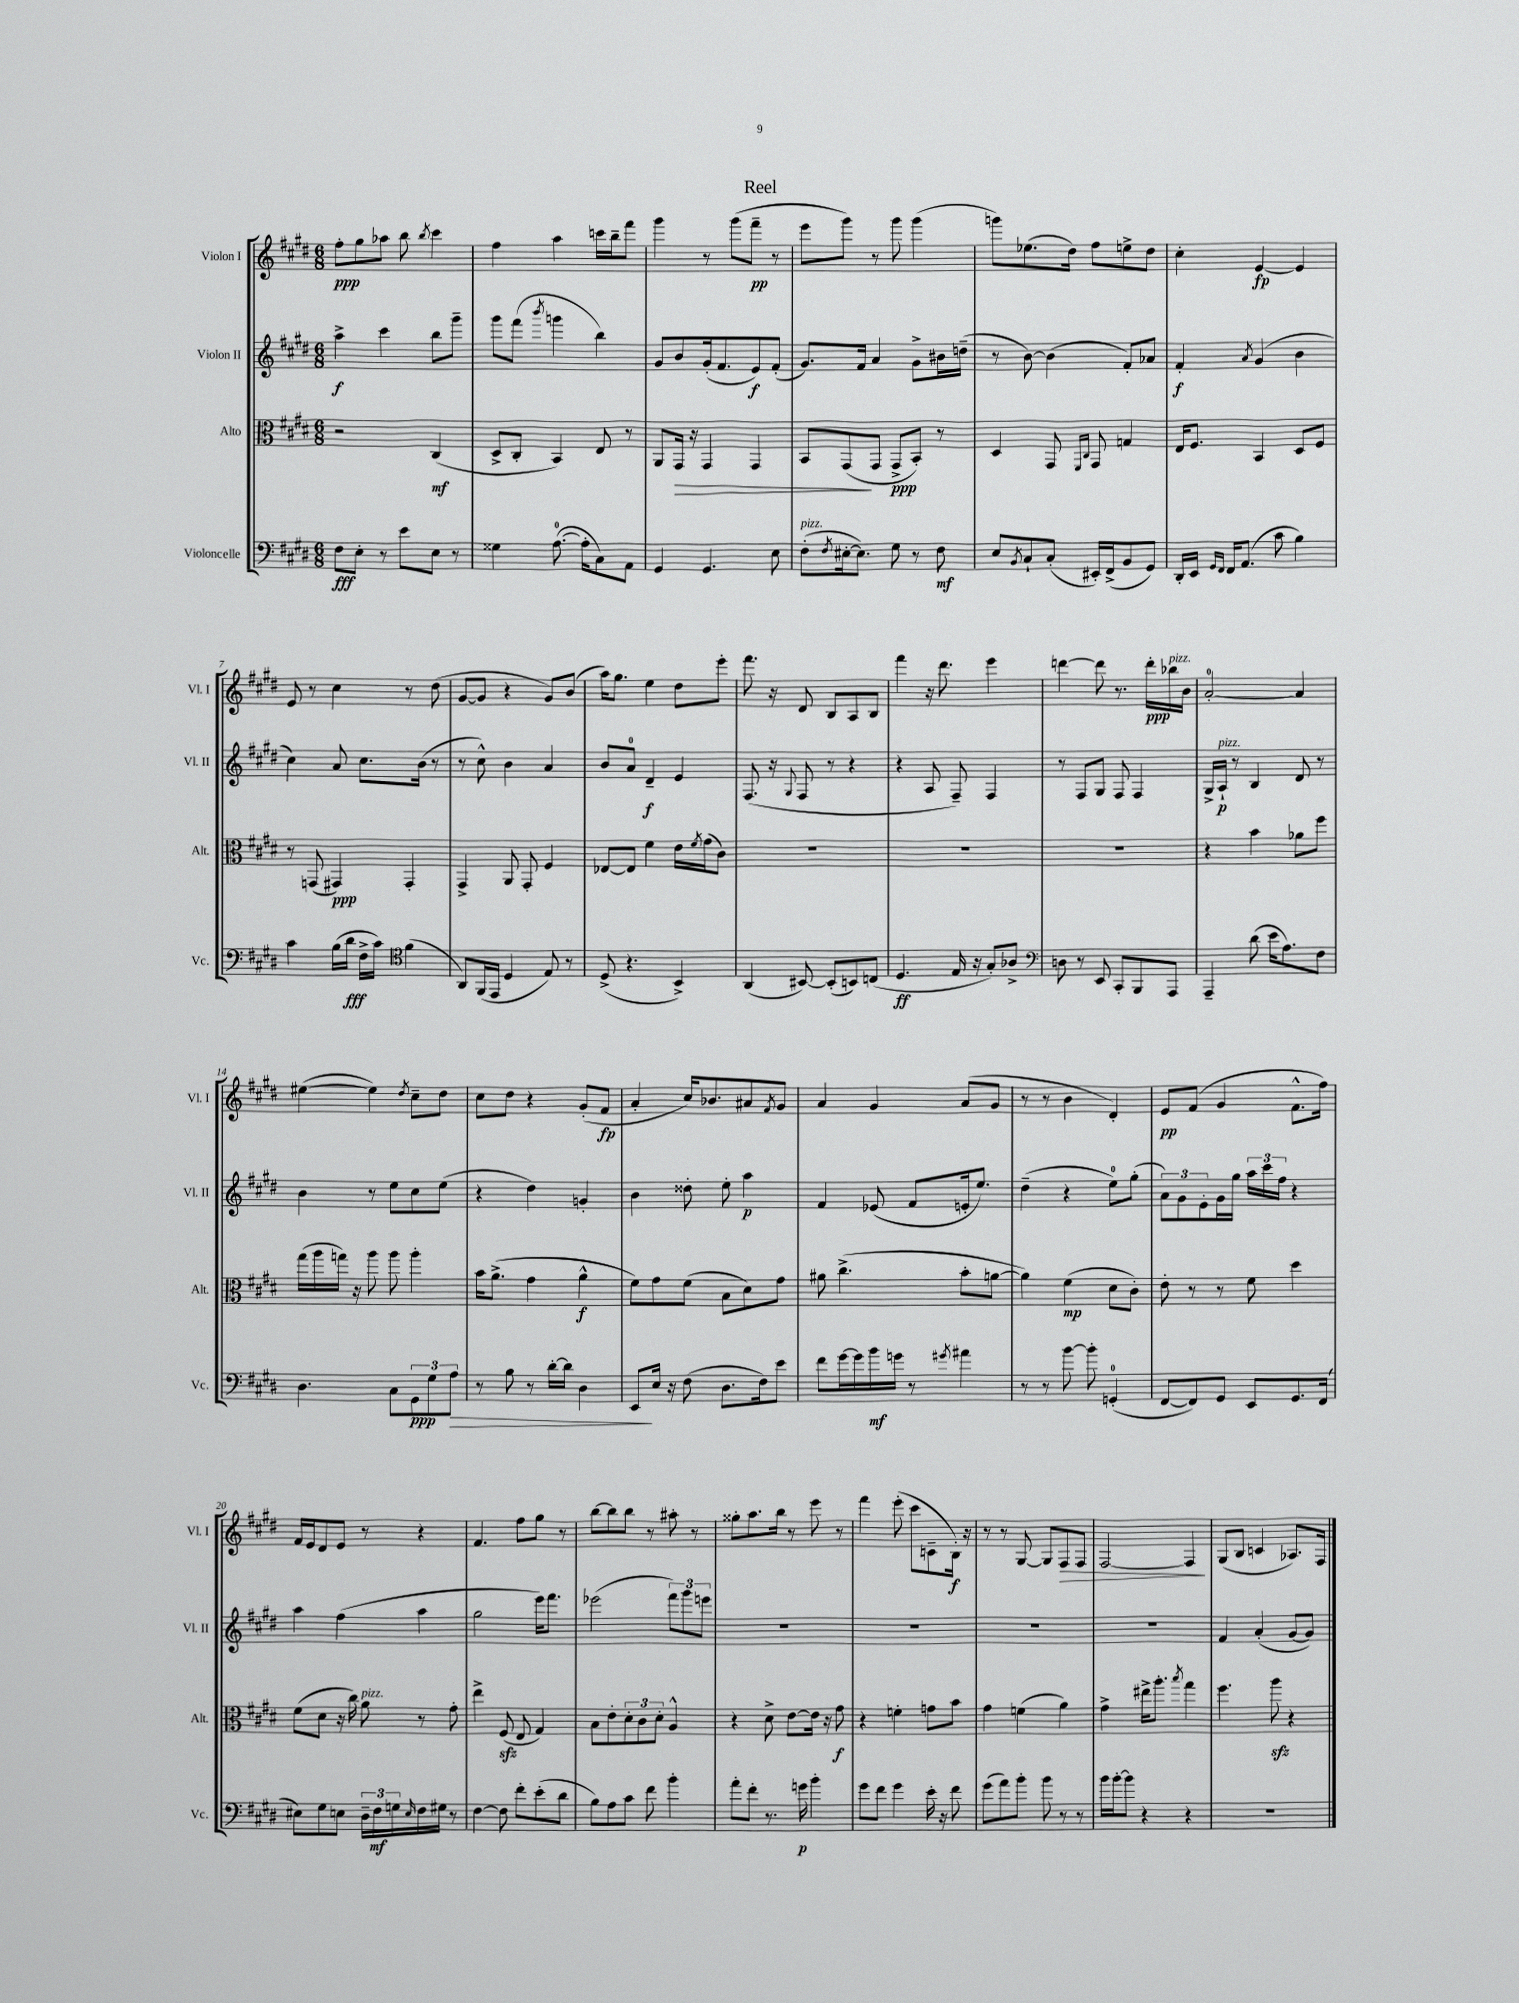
\header { title = "Reel" }
<<
\new StaffGroup <<
\new Staff = "s0" \with { instrumentName = "Violon I" shortInstrumentName = "Vl. I" } {
    \clef treble \key e \major \numericTimeSignature \time 6/8
    fis''8-.\ppp gis''8 aes''8 b''8 \acciaccatura { b''8 } cis'''4 |
    fis''4 a''4 c'''16 b''16-- fis'''8 |
    gis'''4 r8 gis'''8( fis'''8--\pp r8 |
    e'''8 gis'''8) r8 gis'''8 gis'''4( |
    g'''8) ees''8.( dis''16) fis''8 e''8-> dis''8 |
    cis''4-. e'4~\fp e'4 |
    e'8 r8 cis''4 r8 dis''8( |
    gis'8~ gis'8 r4 gis'8) b'8( |
    a''16) gis''8. e''4 dis''8 e'''8-. |
    fis'''8. r16 dis'8 b8 a8 b8 |
    fis'''4 r16 dis'''8. e'''4 |
    d'''4~ d'''8 r8. d'''16-.\ppp bes''16^\markup { \italic "pizz." } b'16 |
    a'2-0~-. a'4 |
    eis''4~( eis''4) \acciaccatura { dis''8 } cis''8-- dis''8 |
    cis''8 dis''8 r4 gis'8-.( fis'8\fp |
    a'4-. cis''16) bes'8. ais'8 \acciaccatura { fis'8 } gis'8 |
    a'4 gis'4 a'8( gis'8 |
    r8 r8 b'4 dis'4-.) |
    e'8\pp fis'8( gis'4 fis'8.-^ fis''16) |
    fis'16 e'16 dis'8 e'8 r8 r4 |
    fis'4. fis''8 gis''8 r8 |
    b''8~ b''8 b''8 r8 ais''8-. r8 |
    gisis''8-. a''8. b''16 r8 e'''8 r8 |
    fis'''4 e'''8-.( cis'''8 c'8-- b16-.\f) r16 |
    r8 r8 gis8~ gis8 fis8\> fis8 |
    fis2~ fis4\! |
    gis8( b8 c'4 aes8.) fis16 \bar "|." |
}
\new Staff = "s1" \with { instrumentName = "Violon II" shortInstrumentName = "Vl. II" } {
    \clef treble \key e \major \numericTimeSignature \time 6/8
    a''4->\f cis'''4 b''8 gis'''8-- |
    gis'''8 fis'''8( \acciaccatura { b'''8 } g'''4 b''4) |
    gis'8 b'8 gis'16-.( fis'8. e'8\f) fis'8-.( |
    gis'8.) fis'16 a'4 gis'8-> bis'16 d''16--( |
    r8 b'8~) b'4( fis'8-.) aes'8 |
    fis'4-.\f \acciaccatura { a'8 } gis'4( b'4 |
    cis''4) a'8 cis''8. b'16( r8 |
    r8 cis''8-^) b'4 a'4 |
    b'8 a'8-0 dis'4--\f e'4 |
    fis8.( r16 \appoggiatura { gis8 } fis8 r8 r4 |
    r4 a8 fis8--) fis4 |
    r8 fis8 gis8 fis8 fis4 |
    gis16-> a16-!\p^\markup { \italic "pizz." } r8 b4 dis'8 r8 |
    b'4 r8 e''8 cis''8 e''8( |
    r4 dis''4) g'4-. |
    b'4 disis''8-. e''8-. a''4\p |
    fis'4 ees'8( fis'8 e'16-. e''8.) |
    dis''4--( r4 e''8-0) gis''8-.( |
    \tuplet 3/2 { a'8) gis'8 e'8-. } gis'16 gis''16 \tuplet 3/2 { a''16 cis'''16 fis''16 } r4 |
    a''4 fis''4( a''4 |
    gis''2 e'''16) fis'''8. |
    ees'''2( \tuplet 3/2 { fis'''8) gis'''8 e'''8 } |
    R2. |
    R2. |
    R2. |
    R2. |
    fis'4 a'4-.( gis'8~ gis'8) \bar "|." |
}
\new Staff = "s2" \with { instrumentName = "Alto" shortInstrumentName = "Alt." } {
    \clef alto \key e \major \numericTimeSignature \time 6/8
    r2 cis4\mf( |
    dis8-> cis8-. b,4) e8 r8 |
    a,8 gis,16\> r16 gis,4 gis,4 |
    b,8 gis,8\!( gis,8 gis,8->\ppp b,8-.) r8 |
    dis4 gis,8 \grace { fis,16 cis16 } gis,8 g4 |
    e16 fis8. b,4 dis8 fis8 |
    r8 g,8( gis,4\ppp) gis,4-. |
    gis,4-> a,8 gis,8-. fis4 |
    ees8~ ees8 fis'4 e'16 \acciaccatura { fis'8 } gis'16( cis'8) |
    R2. |
    R2. |
    R2. |
    r4 b'4 aes'8 fis''8 |
    gis''16( a''16 g''16) r16 a''8 a''8 a''4-. |
    b'16 a'8.->( gis'4 a'4-^\f |
    fis'8) gis'8 fis'8( b8 dis'8) gis'8 |
    ais'8 cis''4.->( b'8-. a'8~ |
    a'4) fis'4\mp( dis'8 cis'8-.) |
    e'8-. r8 r8 fis'8 dis''4 |
    fis'8( dis'8 r16 cis''16) a'8^\markup { \italic "pizz." } r8 gis'8-. |
    e''4-> fis8\sfz( e8 gis4) |
    b8 e'8-. \tuplet 3/2 { dis'8-. cis'8 dis'8-. } a4-^ |
    r4 dis'8-> e'8~ e'16 r16 gis'8\f |
    r4 f'4-. g'8 b'8 |
    gis'4 f'4( a'4) |
    gis'4-> eis''16-> a''8.-. \acciaccatura { b''8 } gis''4 |
    fis''4. a''8\sfz r4 \bar "|." |
}
\new Staff = "s3" \with { instrumentName = "Violoncelle" shortInstrumentName = "Vc." } {
    \clef bass \key e \major \numericTimeSignature \time 6/8
    fis8\fff e8-. r8 e'8 e8 r8 |
    gisis4 a8.-0~( a16-. cis8) a,8 |
    gis,4 gis,4. e8 |
    fis8-.^\markup { \italic "pizz." }( \acciaccatura { fis8 } eis16~-. eis8.) gis8 r8 fis8\mf |
    e8 \acciaccatura { b,8 } cis8-! cis8-.( eis,16-.) fis,16->( b,8 gis,8) |
    dis,16-. e,16 \grace { gis,16 fis,16 } fis,16 a,8.( cis'8 b4) |
    cis'4 b16( dis'16\fff fis16-> cis'16) \clef tenor fis'4( |
    a,8) fis,16( e,16 dis4 e8) r8 |
    dis8->( r4. b,4->) |
    a,4( bis,8~) bis,8-.( b,8) c8( |
    dis4.\ff e16 r16 gis8-.) aes8-> |
    \clef bass d8 r8 e,8 cis,8-. b,,8 a,,8 |
    a,,4-- dis'8( e'16 a8.) fis8 |
    dis4. cis8 \tuplet 3/2 { gis,8\ppp gis8 a8\> } |
    r8 b8 r8 dis'16~-. dis'16 dis4 |
    e,8\! e16 r16 fis8( dis8. fis16) e'8 |
    fis'8 gis'16~ gis'16 b'16\mf g'16 r8 \acciaccatura { gis'8 } ais'4 |
    r8 r8 b'8~ b'8-. g,4-0-.( |
    fis,8~ fis,8) gis,8 e,8 gis,8. fis,16( |
    eis8) gis8 e8 \tuplet 3/2 { dis16-- fis16\mf g16 } \grace { e16 } fis16 gis16 r8 |
    fis4~ fis8 fis'8-. e'8-.( dis'8 |
    b8) a8 cis'8 fis'8 b'4-. |
    a'8-. fis'8-. r8. g'16\p b'4-. |
    gis'8 fis'8 gis'4 e'16-. r16 fis'8 |
    gis'8( a'8) b'8-. b'8 r8 r8 |
    b'16 b'16~-. b'8 r4 r4 |
    R2. \bar "|." |
}
>>
>>
